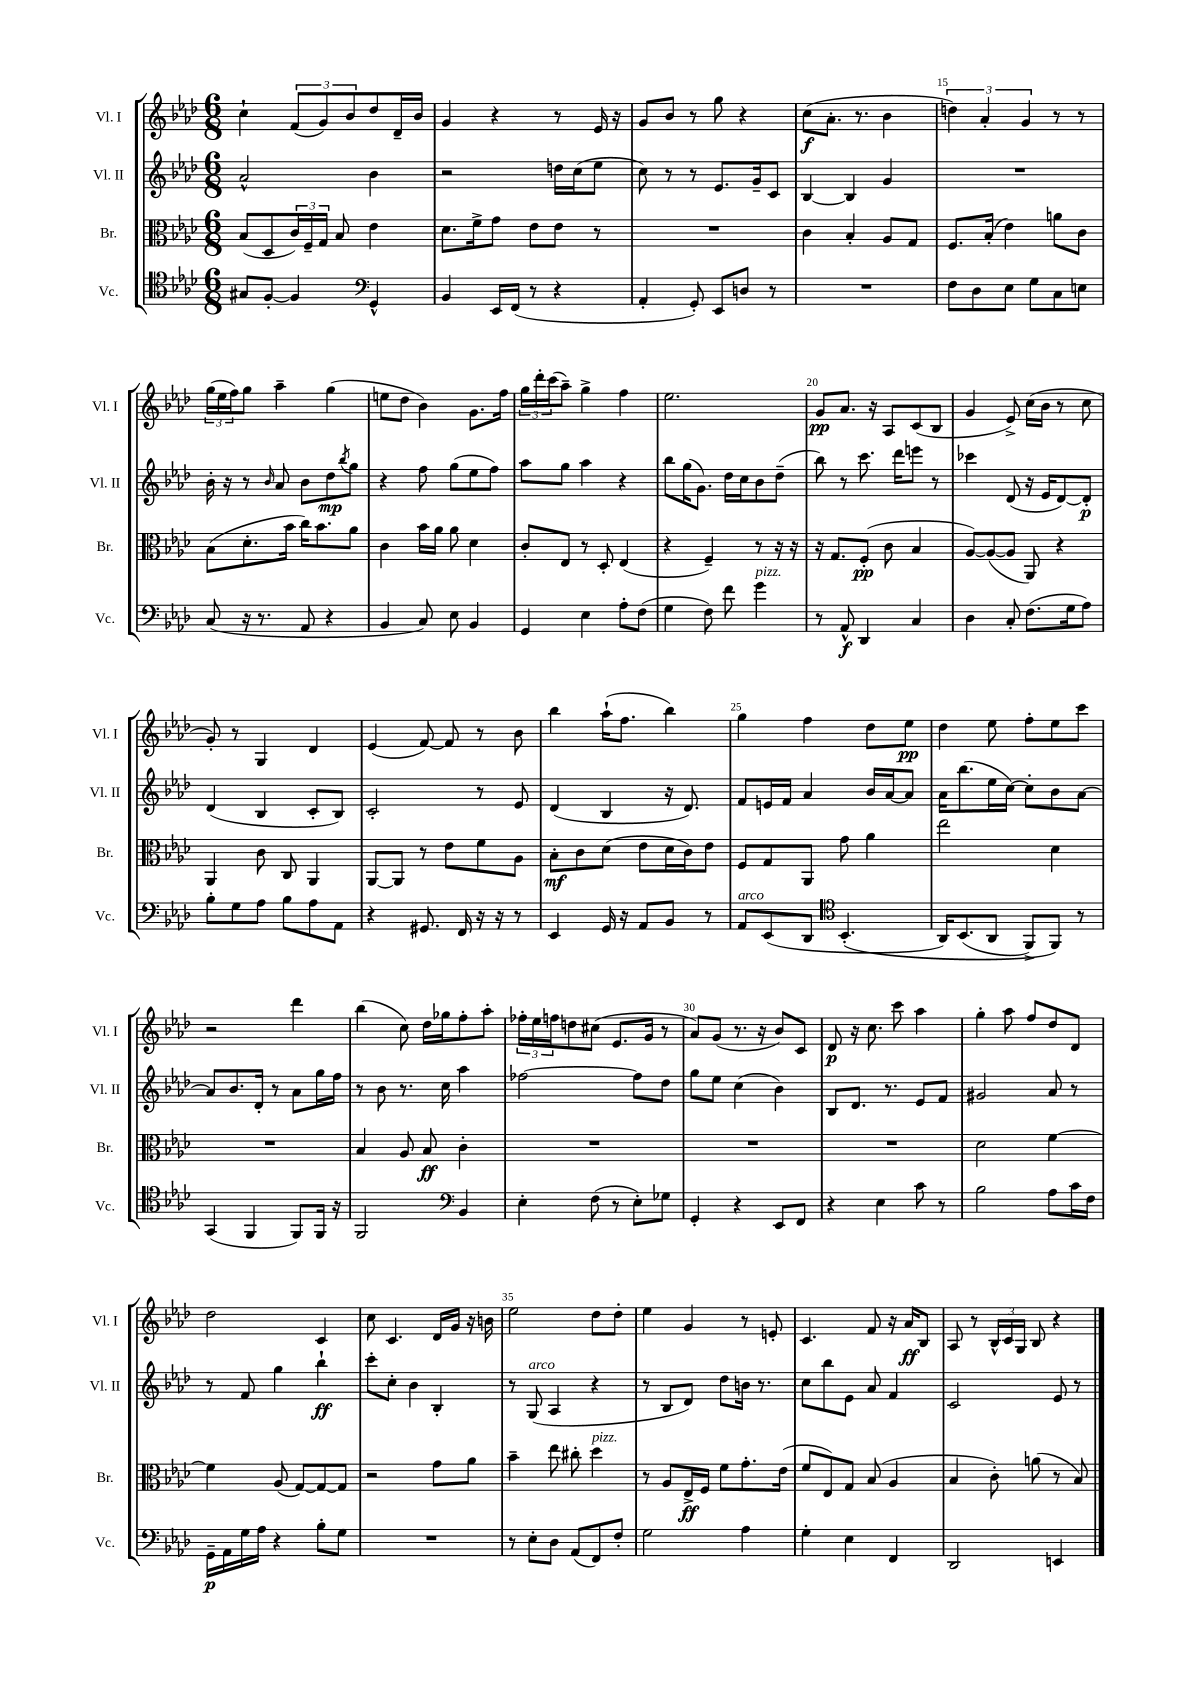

**kern	**dynam	**kern	**dynam	**kern	**dynam	**kern	**dynam
*part4	*part4	*part3	*part3	*part2	*part2	*part1	*part1
*staff4	*staff4	*staff3	*staff3	*staff2	*staff2	*staff1	*staff1
*I"Vc.	*	*I"Br.	*	*I"Vl. II	*	*I"Vl. I	*
*I'Vc.	*	*I'Br.	*	*I'Vl. II	*	*I'Vl. I	*
*clefC4	*	*clefC3	*	*clefG2	*	*clefG2	*
*k[b-e-a-d-]	*	*k[b-e-a-d-]	*	*k[b-e-a-d-]	*	*k[b-e-a-d-]	*
*M6/8	*	*M6/8	*	*M6/8	*	*M6/8	*
=11	=11	=11	=11	=11	=11	=11	=11
8G#X/L	.	(8B-/L	.	2a-^^/	.	4cc`\	.
[8F'/J	.	8D-/	.	.	.	.	.
4F/]	.	24c/L)	.	.	.	(12f/L	.
.	.	24F~/	.	.	.	.	.
.	.	24G/JJ	.	.	.	12g/)	.
.	.	8B-/	.	.	.	.	.
.	.	.	.	.	.	12b-/	.
*clefF4	*	*	*	*	*	*	*
4GG^^/	.	4e-\	.	4b-\	.	8dd-/	.
.	.	.	.	.	.	16d-~/L	.
.	.	.	.	.	.	16b-/JJ	.
=12	=12	=12	=12	=12	=12	=12	=12
4BB-/	.	8.d-\L	.	2r	.	4g/	.
.	.	16f^\k	.	.	.	.	.
16EE-/LL	.	8g\J	.	.	.	4r	.
(16FF/JJ	.	.	.	.	.	.	.
8r	.	8e-\L	.	.	.	.	.
4r	.	8e-\J	.	16ddn\LL	.	8r	.
.	.	.	.	(16cc\J	.	.	.
.	.	8r	.	8ee-\J	.	16e-/	.
.	.	.	.	.	.	16r	.
=13	=13	=13	=13	=13	=13	=13	=13
4AA-'/	.	2.r	.	8cc\)	.	8g/L	.
.	.	.	.	8r	.	8b-/J	.
8GG'/)	.	.	.	8r	.	8r	.
8EE-/L	.	.	.	8.e-/L	.	8gg\	.
8Dn/J	.	.	.	.	.	4r	.
.	.	.	.	16g~/k	.	.	.
8r	.	.	.	8c/J	.	.	.
=14	=14	=14	=14	=14	=14	=14	=14
2.r	.	4c\	.	[4B-/	.	(8cc\L	f
.	.	.	.	.	.	8.a-'\J	.
.	.	4B-'/	.	4B-/]	.	.	.
.	.	.	.	.	.	8.r	.
.	.	8A-/L	.	4g/	.	4b-\	.
.	.	8G/J	.	.	.	.	.
=15	=15	=15	=15	=15	=15	=15	=15
8F\L	.	8.F/L	.	2.r	.	6ddn\)	.
8D-\	.	.	.	.	.	.	.
.	.	.	.	.	.	6a-'/	.
.	.	(16B-'/Jk	.	.	.	.	.
8E-\J	.	4e-\)	.	.	.	.	.
.	.	.	.	.	.	6g/	.
8G\L	.	.	.	.	.	.	.
8C\	.	8an\L	.	.	.	8r	.
8En\J	.	8c\J	.	.	.	8r	.
!!LO:LB:g=z
=16	=16	=16	=16	=16	=16	=16	=16
(8C/	.	(8B-\L	.	16b-'\	.	(24gg\LL	.
.	.	.	.	.	.	24ee-\	.
.	.	.	.	16r	.	.	.
.	.	.	.	.	.	24ff\J)	.
16r	.	8.d-'\	.	8r	.	8gg\J	.
8.r	.	.	.	.	.	.	.
.	.	.	.	16qqb-/	.	.	.
.	.	.	.	8a-/	.	4aa-~\	.
.	.	16b-\Jk	.	.	.	.	.
8AA-/	.	16cc\KL)	.	8b-\L	.	.	.
.	.	8.b-\	.	.	.	.	.
4r	.	.	.	8dd-\	mp	(4gg\	.
.	.	.	.	8qbb-/	.	.	.
.	.	8a-\J	.	8gg\J	.	.	.
=17	=17	=17	=17	=17	=17	=17	=17
4BB-/	.	4c\	.	4r	.	8een\L	.
.	.	.	.	.	.	8dd-\J	.
8C/)	.	16b-\LL	.	8ff\	.	4b-\)	.
.	.	16a-\JJ	.	.	.	.	.
8E-\	.	8a-\	.	(8gg\L	.	.	.
4BB-/	.	4d-\	.	8ee-\	.	8.g\L	.
.	.	.	.	8ff\J)	.	.	.
.	.	.	.	.	.	16ff\Jk	.
=18	=18	=18	=18	=18	=18	=18	=18
4GG/	.	8c'/L	.	8aa-\L	.	24gg\LL	.
.	.	.	.	.	.	24ddd-'\	.
.	.	.	.	.	.	(24ccc\J	.
.	.	8E-/J	.	8gg\J	.	8aa-~\J)	.
4E-\	.	8r	.	4aa-\	.	4gg^\	.
.	.	8D-'/	.	.	.	.	.
8A-'\L	.	(4E-/	.	4r	.	4ff\	.
(8F\J	.	.	.	.	.	.	.
=19	=19	=19	=19	=19	=19	=19	=19
4G\	.	4r	.	8bb-\L	.	2.ee-\	.
.	.	.	.	(16gg\K	.	.	.
.	.	.	.	8.g\J)	.	.	.
8F\)	.	4F~/)	.	.	.	.	.
8f\	.	.	.	16dd-\LL	.	.	.
.	.	.	.	16cc\J	.	.	.
!LO:TX:a:i:t=pizz.	!	!	!	!	!	!	!
4g\	.	8r	.	8b-\	.	.	.
.	.	16r	.	(8dd-~\J	.	.	.
.	.	16r	.	.	.	.	.
=20	=20	=20	=20	=20	=20	=20	=20
8r	.	16r	.	8bb-\)	.	8g/L	pp
.	.	8.G/L	.	.	.	.	.
8AA-^^/	f	.	.	8r	.	8.a-/J	.
4DD-/	.	(8F'/J	pp	8.ccc\	.	.	.
.	.	.	.	.	.	16r	.
.	.	8c\	.	.	.	8A-/L	.
.	.	.	.	16ddd-\KL	.	.	.
4C/	.	4B-/	.	8eeen\J	.	(8c/	.
.	.	.	.	8r	.	8B-/J	.
=21	=21	=21	=21	=21	=21	=21	=21
4D-\	.	[8A-/L)	.	4ccc-X\	.	4g/	.
.	.	(8A-/_	.	.	.	.	.
8C'/	.	8A-/J]	.	(8d-/	.	8e-^/)	.
(8.F\L	.	8AA-/)	.	16r	.	(16cc\LL	.
.	.	.	.	16e-/KL	.	16b-\JJ	.
.	.	4r	.	[8d-/)	.	8r	.
16G\k	.	.	.	.	.	.	.
8A-\J)	.	.	.	8d-'/J]	p	8cc\	.
!!LO:LB:g=z
=22	=22	=22	=22	=22	=22	=22	=22
8B-'\L	.	4AA-/	.	(4d-/	.	8g'/)	.
8G\	.	.	.	.	.	8r	.
8A-\J	.	8c\	.	4B-/	.	4G/	.
8B-\L	.	8C/	.	.	.	.	.
8A-\	.	4AA-/	.	8c'/L	.	4d-/	.
8AA-\J	.	.	.	8B-/J)	.	.	.
=23	=23	=23	=23	=23	=23	=23	=23
4r	.	[8AA-/L	.	2c'/	.	(4e-/	.
.	.	8AA-/J]	.	.	.	.	.
8.GG#X/	.	8r	.	.	.	[8f/)	.
.	.	8e-\L	.	.	.	8f/]	.
16FF/	.	.	.	.	.	.	.
16r	.	8f\	.	8r	.	8r	.
16r	.	.	.	.	.	.	.
8r	.	8A-\J	.	8e-/	.	8b-\	.
=24	=24	=24	=24	=24	=24	=24	=24
4EE-/	.	8B-'\L	mf	(4d-/	.	4bb-\	.
.	.	8c\	.	.	.	.	.
16GG/	.	(8d-\J	.	4B-/	.	(16aa-`\KL	.
16r	.	.	.	.	.	8.ff\J	.
8AA-/L	.	8e-\L	.	.	.	.	.
8BB-/J	.	16d-\L	.	16r	.	4bb-\)	.
.	.	16c\J)	.	8.d-/)	.	.	.
8r	.	8e-\J	.	.	.	.	.
=25	=25	=25	=25	=25	=25	=25	=25
!LO:TX:a:i:t=arco	!	!	!	!	!	!	!
8AA-/L	.	8F/L	.	8f/L	.	4gg\	.
(8EE-/	.	8G/	.	16en/L	.	.	.
.	.	.	.	16f/JJ	.	.	.
8DD-/J	.	8AA-/J	.	4a-/	.	4ff\	.
*clefC4	*	*	*	*	*	*	*
(4.BB-'/	.	8g\	.	.	.	.	.
.	.	4a-\	.	16b-/LL	.	8dd-\L	.
.	.	.	.	[16a-/J	.	.	.
.	.	.	.	8a-/J]	.	8ee-\J	pp
=26	=26	=26	=26	=26	=26	=26	=26
16AA-/KL)	.	2ee-\	.	16a-\KL	.	4dd-\	.
(8.BB-/	.	.	.	(8.bb-\	.	.	.
8AA-/J	.	.	.	16ee-\L	.	8ee-\	.
.	.	.	.	[16cc\JJ)	.	.	.
8FF^/L)	.	.	.	8cc'\L]	.	8ff'\L	.
8FF/J)	.	4d-\	.	8b-\	.	8ee-\	.
8r	.	.	.	[8a-\J	.	8ccc\J	.
!!LO:LB:g=z
=27	=27	=27	=27	=27	=27	=27	=27
(4GG/	.	2.r	.	8a-/L]	.	2r	.
.	.	.	.	8.b-/	.	.	.
4FF/	.	.	.	.	.	.	.
.	.	.	.	16d-'/Jk	.	.	.
.	.	.	.	8r	.	.	.
8FF/L)	.	.	.	8a-\L	.	4ddd-\	.
16FF/Jk	.	.	.	16gg\L	.	.	.
16r	.	.	.	16ff\JJ	.	.	.
=28	=28	=28	=28	=28	=28	=28	=28
2FF/	.	4B-/	.	8r	.	(4bb-\	.
.	.	.	.	8b-\	.	.	.
.	.	8A-/	.	8.r	.	8cc\)	.
.	.	8B-/	ff	.	.	16dd-\LL	.
.	.	.	.	16cc\	.	16gg-X\J	.
*clefF4	*	*	*	*	*	*	*
4BB-/	.	4c'\	.	4aa-\	.	8ff'\	.
.	.	.	.	.	.	8aa-'\J	.
=29	=29	=29	=29	=29	=29	=29	=29
4E-'\	.	2.r	.	[2ff-X\	.	24ff-X'\LL	.
.	.	.	.	.	.	24ee-\	.
.	.	.	.	.	.	24ffn\J	.
.	.	.	.	.	.	8ddn\	.
(8F\	.	.	.	.	.	(8cc#X\J	.
8r	.	.	.	.	.	8.e-/L	.
8E-'\L)	.	.	.	8ff-\L]	.	.	.
.	.	.	.	.	.	16g/Jk	.
8G-X\J	.	.	.	8dd-\J	.	8r	.
=30	=30	=30	=30	=30	=30	=30	=30
4GG'/	.	2.r	.	8gg\L	.	8a-/L)	.
.	.	.	.	8ee-\J	.	(8g/J	.
4r	.	.	.	(4cc\	.	8.r	.
.	.	.	.	.	.	16r	.
8EE-/L	.	.	.	4b-\)	.	8b-/L)	.
8FF/J	.	.	.	.	.	8c/J	.
=31	=31	=31	=31	=31	=31	=31	=31
4r	.	2.r	.	8B-/L	.	8d-/	p
.	.	.	.	8.d-/J	.	16r	.
.	.	.	.	.	.	8.cc\	.
4E-\	.	.	.	.	.	.	.
.	.	.	.	8.r	.	.	.
.	.	.	.	.	.	8ccc\	.
8c\	.	.	.	8e-/L	.	4aa-\	.
8r	.	.	.	8f/J	.	.	.
=32	=32	=32	=32	=32	=32	=32	=32
2B-\	.	2d-\	.	2g#X/	.	4gg'\	.
.	.	.	.	.	.	8aa-\	.
.	.	.	.	.	.	8ff/L	.
8A-\L	.	[4f\	.	8a-/	.	8dd-/	.
16c\L	.	.	.	8r	.	8d-/J	.
16F\JJ	.	.	.	.	.	.	.
!!LO:LB:g=z
=33	=33	=33	=33	=33	=33	=33	=33
16GG~\LL	p	4f\]	.	8r	.	2dd-\	.
16AA-\	.	.	.	.	.	.	.
16G\	.	.	.	8f/	.	.	.
16A-\JJ	.	.	.	.	.	.	.
4r	.	(8A-/	.	4gg\	.	.	.
.	.	[8G/L)	.	.	.	.	.
8B-'\L	.	8G/_	.	4bb-`\	ff	4c/	.
8G\J	.	8G/J]	.	.	.	.	.
=34	=34	=34	=34	=34	=34	=34	=34
2.r	.	2r	.	8ccc'\L	.	8cc\	.
.	.	.	.	8cc'\J	.	4.c/	.
.	.	.	.	4b-\	.	.	.
.	.	8g\L	.	4B-'/	.	16d-/LL	.
.	.	.	.	.	.	16g/JJ	.
.	.	8a-\J	.	.	.	16r	.
.	.	.	.	.	.	16bn\	.
=35	=35	=35	=35	=35	=35	=35	=35
8r	.	4b-~\	.	8r	.	2ee-\	.
!	!	!	!	!LO:TX:a:i:t=arco	!	!	!
8E-'\L	.	.	.	(8G/	.	.	.
8D-\J	.	8ee-\	.	4A-/	.	.	.
(8AA-/L	.	8cc#X'\	.	.	.	.	.
!	!	!LO:TX:a:i:t=pizz.	!	!	!	!	!
8FF/)	.	4dd-\	.	4r	.	8dd-\L	.
8F'/J	.	.	.	.	.	8dd-'\J	.
=36	=36	=36	=36	=36	=36	=36	=36
2G\	.	8r	.	8r	.	4ee-\	.
.	.	8A-/L	.	8B-/L	.	.	.
.	.	16E-^/L	ff	8d-/J)	.	4g/	.
.	.	16F/JJ	.	.	.	.	.
.	.	8f\L	.	8dd-\L	.	.	.
4A-\	.	8.g'\	.	16bn\Jk	.	8r	.
.	.	.	.	8.r	.	.	.
.	.	.	.	.	.	8en'/	.
.	.	(16e-\Jk	.	.	.	.	.
=37	=37	=37	=37	=37	=37	=37	=37
4G'\	.	8f/L	.	8cc\L	.	4.c/	.
.	.	8E-/)	.	8bb-\	.	.	.
4E-\	.	8G/J	.	8e-\J	.	.	.
.	.	(8B-/	.	8a-/	.	8f/	.
4FF/	.	4A-/	.	4f/	.	16r	.
.	.	.	.	.	.	16a-/KL	ff
.	.	.	.	.	.	8B-/J	.
=38	=38	=38	=38	=38	=38	=38	=38
2DD-/	.	4B-/	.	2c/	.	8A-/	.
.	.	.	.	.	.	8r	.
.	.	8c'\)	.	.	.	24B-^^/LL	.
.	.	.	.	.	.	24c/	.
.	.	.	.	.	.	24G/JJ	.
.	.	(8an\	.	.	.	8B-/	.
4EEn/	.	8r	.	8e-/	.	4r	.
.	.	8B-/)	.	8r	.	.	.
==	==	==	==	==	==	==	==
*-	*-	*-	*-	*-	*-	*-	*-
